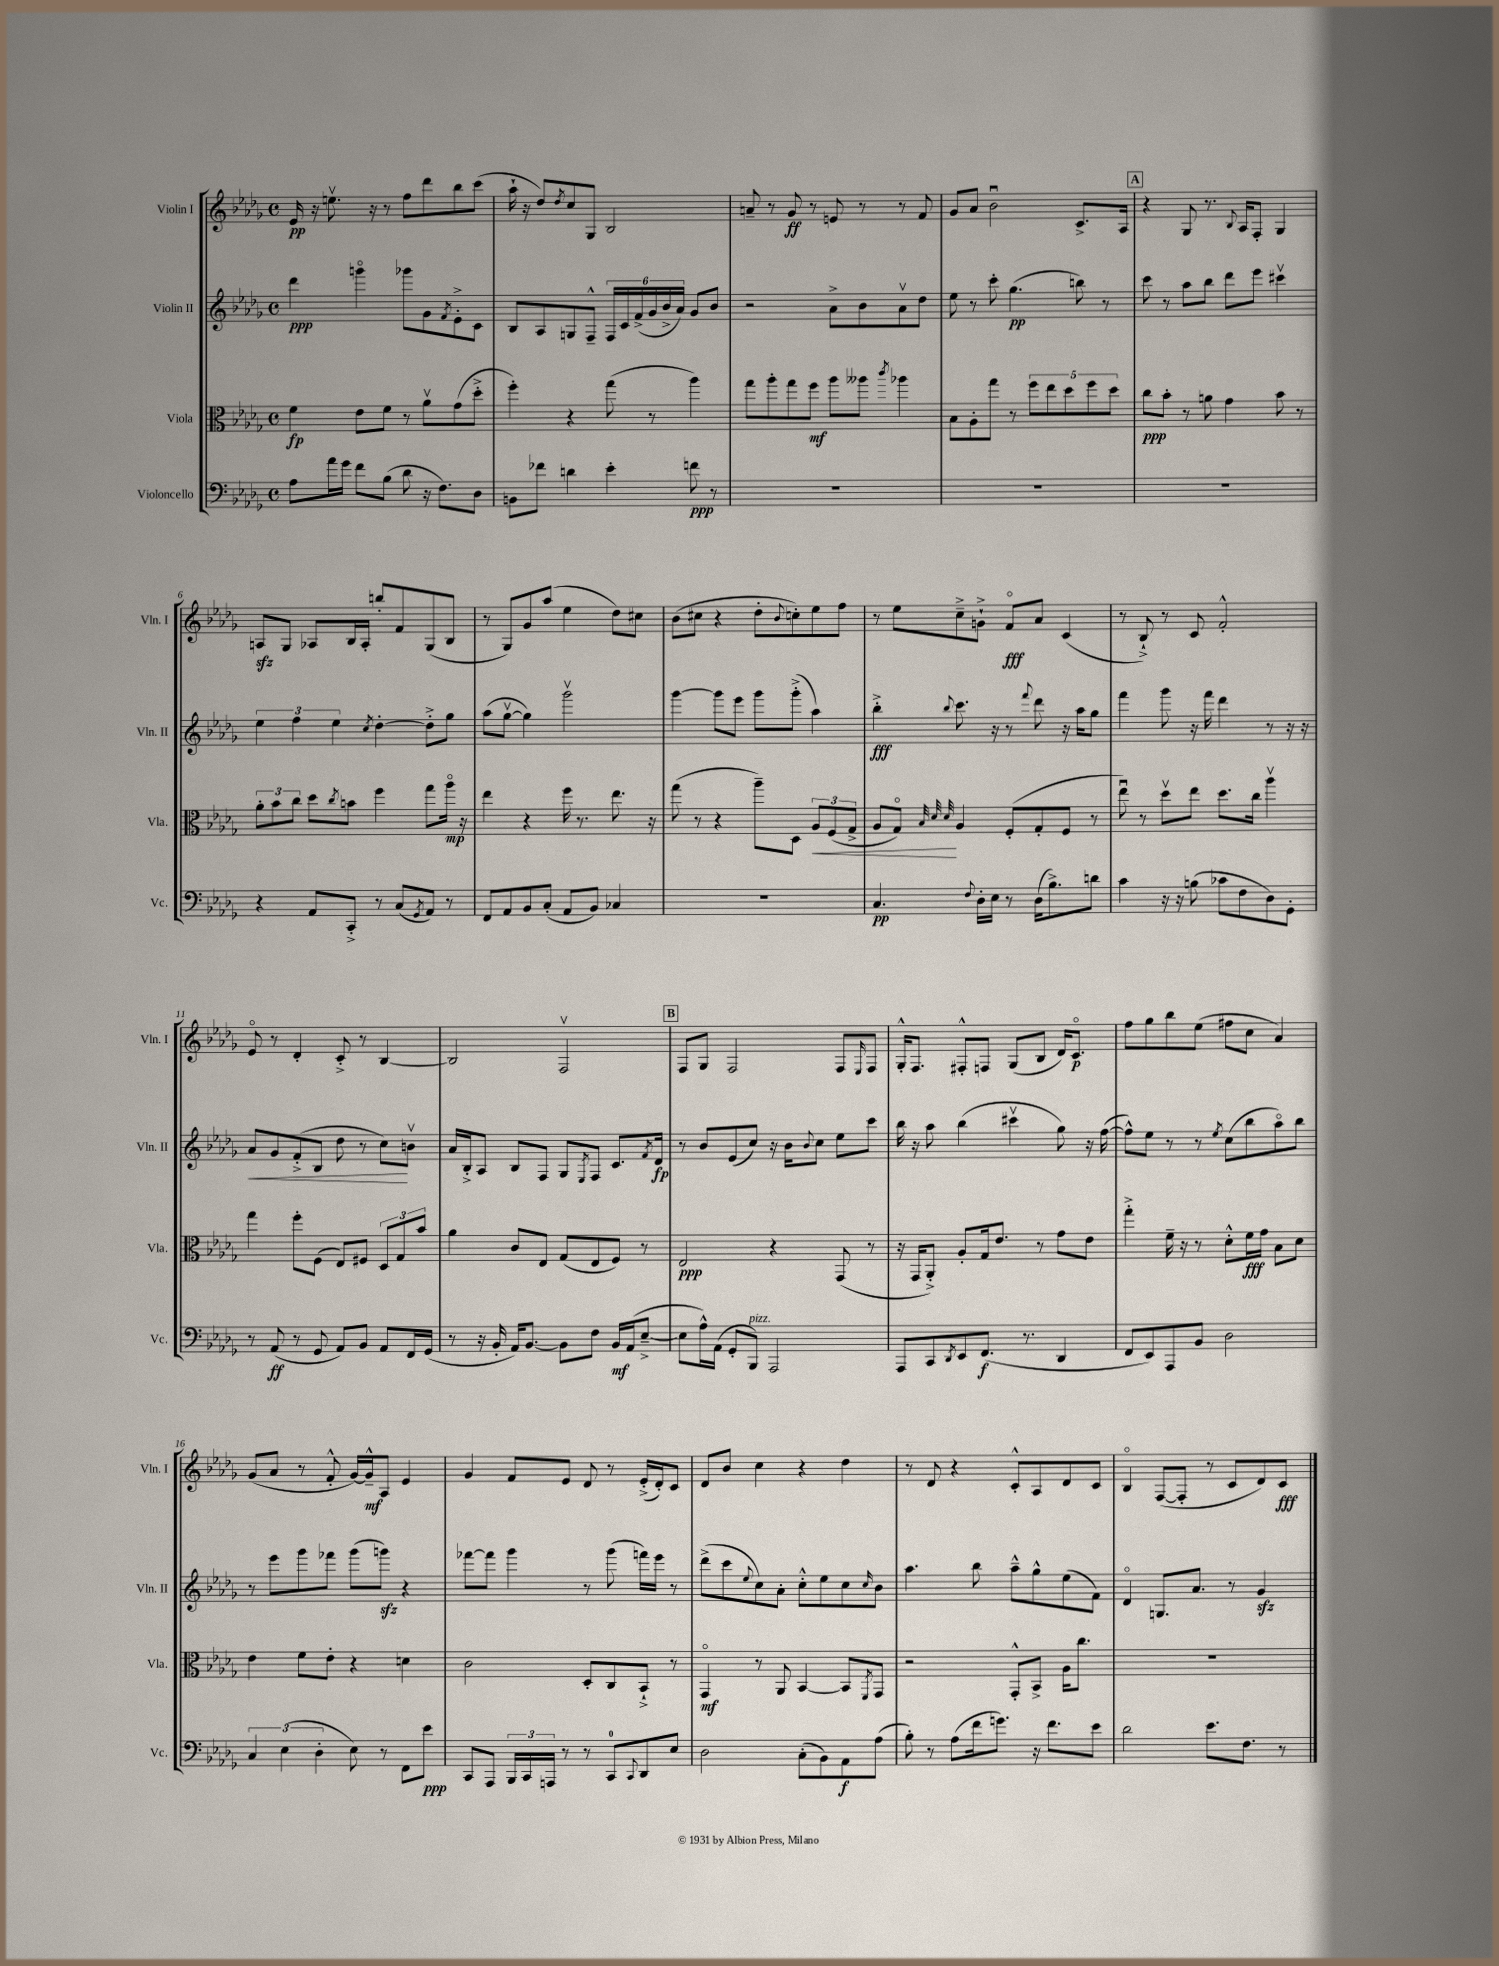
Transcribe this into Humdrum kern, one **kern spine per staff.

**kern	**kern	**kern	**kern
*staff4	*staff3	*staff2	*staff1
*clefF4	*clefC3	*clefG2	*clefG2
*k[b-e-a-d-g-]	*k[b-e-a-d-g-]	*k[b-e-a-d-g-]	*k[b-e-a-d-g-]
*M4/4	*M4/4	*M4/4	*M4/4
*met(c)	*met(c)	*met(c)	*met(c)
8A-	4f	4ddd-	16e-
.	.	.	16r
16a-	.	.	8.eev
16g-	.	.	.
8f	8e-	4gggo	.
.	.	.	16r
(8B-	8f	.	8r
8d-	8r	8ggg-	8ff
16r	8a-v	8g-	8ddd-
8.F)	.	.	.
.	.	8qf	.
.	(8g-	8e-'^	8bb-
8D-	8dd-'^	8c	(8ccc
=	=	=	=
8BB	4ff')	8B-	16aa-`
.	.	.	16r
8f-	.	8A-	8dd-)
.	.	.	8qdd-
4d	4r	8G	8cc
.	.	8F~^^	8G-
4e-'	(8gg-	24F	2B-
.	.	24c	.
.	.	(24f^	.
.	8r	24g-	.
.	.	24b-^	.
.	.	24a-)	.
8f	4aa-)	8g-	.
8r	.	8b-	.
=	=	=	=
1r	8gg-	2r	8a~
.	8aa-'	.	8r
.	8gg-	.	8g-
.	8ff	.	8r
.	8aa-	8a-^	8e
.	8aa--	8b-	8r
.	8qccc	.	.
.	4aa-	8a-v	8r
.	.	8dd-	8f
=	=	=	=
1r	8B-	8ee-	8g-
.	8A-'	8r	8a-
.	8gg-	8ccc'	2b-u
.	8r	(4.gg-	.
.	10ff	.	.
.	10ee-	.	.
.	10dd-	.	.
.	.	8bb)	8.c^
.	10ff	.	.
.	.	8r	.
.	10dd-	.	.
.	.	.	16A-
=	=	=	=
1r	8cc	8ccc	4r
.	8b-'	8r	.
.	8r	8aa-	8G-
.	8a	8bb-	8.r
.	4g-	8ddd-	.
.	.	.	8qqB-
.	.	.	16A-
.	.	8eee-	8F'
.	8b-	4ccc#v	4G-
.	8r	.	.
=	=	=	=
4r	12a-'	6ee-	8A
.	12b-	.	.
.	.	.	8G-
.	12cc	6ff	.
8AA-	8dd-	.	8A-
.	.	6ee-	.
.	8qcc	.	.
8CC'^	8b	.	16B-
.	.	.	16A-'
.	.	8qcc	.
8r	4ff	[4dd-'	8bb'
(8C	.	.	8f
8qGG-	.	.	.
8AA-)	8gg-	8dd-'^]	(8G-
8r	16aa-o	8gg-	8B-
.	16r	.	.
=	=	=	=
8FF	4ee-	(8aa-	8r
8AA-	.	[8gg-v	8G-)
8BB-	4r	4gg-])	8g-
(8C'	.	.	(8aa-
8AA-	16ff	2ggg-v	4ee-
.	8.r	.	.
8BB-)	.	.	.
4C-	8.ee-	.	8dd-)
.	.	.	8cc#
.	16r	.	.
=	=	=	=
1r	(8gg-	[4ggg-	(8b-
.	8r	.	8cc#
.	4r	8ggg-]	4r
.	.	8eee-	.
.	8aa-~)	8ggg-	8dd-'
.	.	.	8qqb-
.	8D-	(8ggg-'^	8cc')
.	12A-	4aa-)	8ee-
.	(12F	.	.
.	.	.	8ff
.	12G-^	.	.
=	=	=	=
4.C	8A-	4bb-'^	8r
.	8G-o)	.	8ee-
.	32qqB-	.	.
.	32qqd-	.	.
.	32qqd-	8qqbb-	.
.	4A-	8.ccc	8cc~^
8qqF	.	.	.
16D-'	.	.	8g`^
16E-	.	16r	.
8r	(8F'	8r	8fo
.	.	8qqfff	.
(16D-	8G-'	8ddd-	8a-
8.B-^)	.	.	.
.	8F	16r	(4c
.	.	16aa-	.
8d	8r	8gg-	.
=	=	=	=
4c	8ee-u)	4fff	8r
.	8r	.	8B-`^)
16r	8dd-v	8ggg-	8r
16r	.	.	.
(8B	8ee-	16r	8c
.	.	16fff	.
8c-	8.dd-	4ddd-	2f'^^
8F	.	.	.
.	16cc	.	.
8D-)	4aa-v	8r	.
8GG-'	.	16r	.
.	.	16r	.
=	=	=	=
8r	4gg-	8a-	8e-o
(8AA-	.	8g-	8r
8r	8ff'	(8f'^	4d-'
8GG-	(8F	8B-	.
8AA-)	8E-)	8dd-	8c'^
8BB-	8F#	8r	8r
8AA-	12D-	8cc)	[4B-
.	12G-	.	.
16FF	.	8bv	.
.	12b-	.	.
(16GG-	.	.	.
=	=	=	=
8r	4a-	16a-	2B-]
.	.	16B-'^	.
16r	.	8A-	.
16BB-'	.	.	.
16AA-)	8c	8B-	.
[8.BB-	.	.	.
.	8E-	8F	.
8BB-]	(8G-	8G-	2Fv
.	.	8qE-	.
8F	8E-	8F	.
16BB-	8F)	8.c	.
(16AA-	.	.	.
[8E-~^	8r	.	.
.	.	8qf	.
.	.	16d-	.
=	=	=	=
8E-]	2E-	8r	8F
16A-^^)	.	8b-	8G-
(16AA-	.	.	.
8GG-'	.	(8e-	2F
8BBB-)	.	8cc)	.
2AAA-	4r	16r	.
.	.	16b-	.
.	.	8qqb-	.
.	.	8cc	.
.	(8GG-	8ee-	8F
.	.	.	16qqE-
.	8r	8ccc	8F
=	=	=	=
8AAA-	16r	16bb-	16G-'^^
.	16GG-	16r	8.F
8CC	8AA-'^)	8aa-	.
8qDD-	.	.	.
8EE-	8A-'	(4bb-	8F#'^^
(8.FF	16G-	.	8F
.	8.e-	.	.
.	.	4ccc#v	(8G-
8.r	.	.	.
.	8r	.	8B-
4DD-	8g-	8gg-)	16d-)
.	.	.	8.co
.	8e-	16r	.
.	.	([16ff	.
=	=	=	=
8FF	4gg-'^	8ff^^])	8ff
8EE-)	.	8ee-	8gg-
8AAA-	16f~	8r	8bb-
.	16r	.	.
8BB-	8r	8r	(8ee-
.	.	8qee-	.
2D-	8d-'^^	(8cc	8ff#
.	16f	8bb-	8cc
.	16g-	.	.
.	8B-	8aa-o)	4a-)
.	8d-	8bb-	.
=	=	=	=
6C	4e-	8r	(8g-
.	.	8eee-	8a-
(6E-	.	.	.
.	8f	8ggg-	8r
6D-'	.	.	.
.	8e-'	8fff-	8f'^^
8E-)	4r	(8ggg-	[16g-)
.	.	.	16g-~^^]
8r	.	8ggg)	8A-
8FF	4d	4r	4e-
8e-	.	.	.
=	=	=	=
8CC	2c	[8fff-	4g-
8AAA-	.	8fff-]	.
24BBB-	.	4ggg-	8f
24CC	.	.	.
24AAA	.	.	.
8r	.	.	8e-
8r	8D-'	8r	8d-
8CC	8C	(8ggg-	8r
8qqCC	.	.	.
8DD-	8BB-`^	16fff)	(16e-'^
.	.	16eee-	16d-')
8E-	8r	8r	8c
=	=	=	=
2D-	4GG-o	(8ddd-^	8d-
.	.	8ccc	8b-
.	.	8qqee-	.
.	8r	8cc)	4cc
.	8AA-	8a-'	.
(8C'	[4BB-	8cc'^^	4r
8BB-)	.	8ee-	.
8AA-	8BB-]	8cc	4dd-
.	8qFF	16qqcc	.
(8A-	8GG-	8b-	.
=	=	=	=
8B-')	2r	4.aa-	8r
8r	.	.	8d-
(8A-	.	.	4r
16f	.	8bb-	.
8.g)	.	.	.
.	8GG-'^^	8aa-~^^	8c'^^
16r	8BB-^	8gg-^^	8A-
8.f	.	.	.
.	16A-	(8ee-	8d-
.	8.cc	.	.
8e-	.	8f)	8c
=	=	=	=
2d-	1r	4d-o	4B-o
.	.	8.G	([8F
.	.	.	8F']
.	.	8.a-	.
8.e-	.	.	8r
.	.	8r	8c
8.F	.	.	.
.	.	4g-	8d-)
8r	.	.	8c
==	==	==	==
*-	*-	*-	*-
